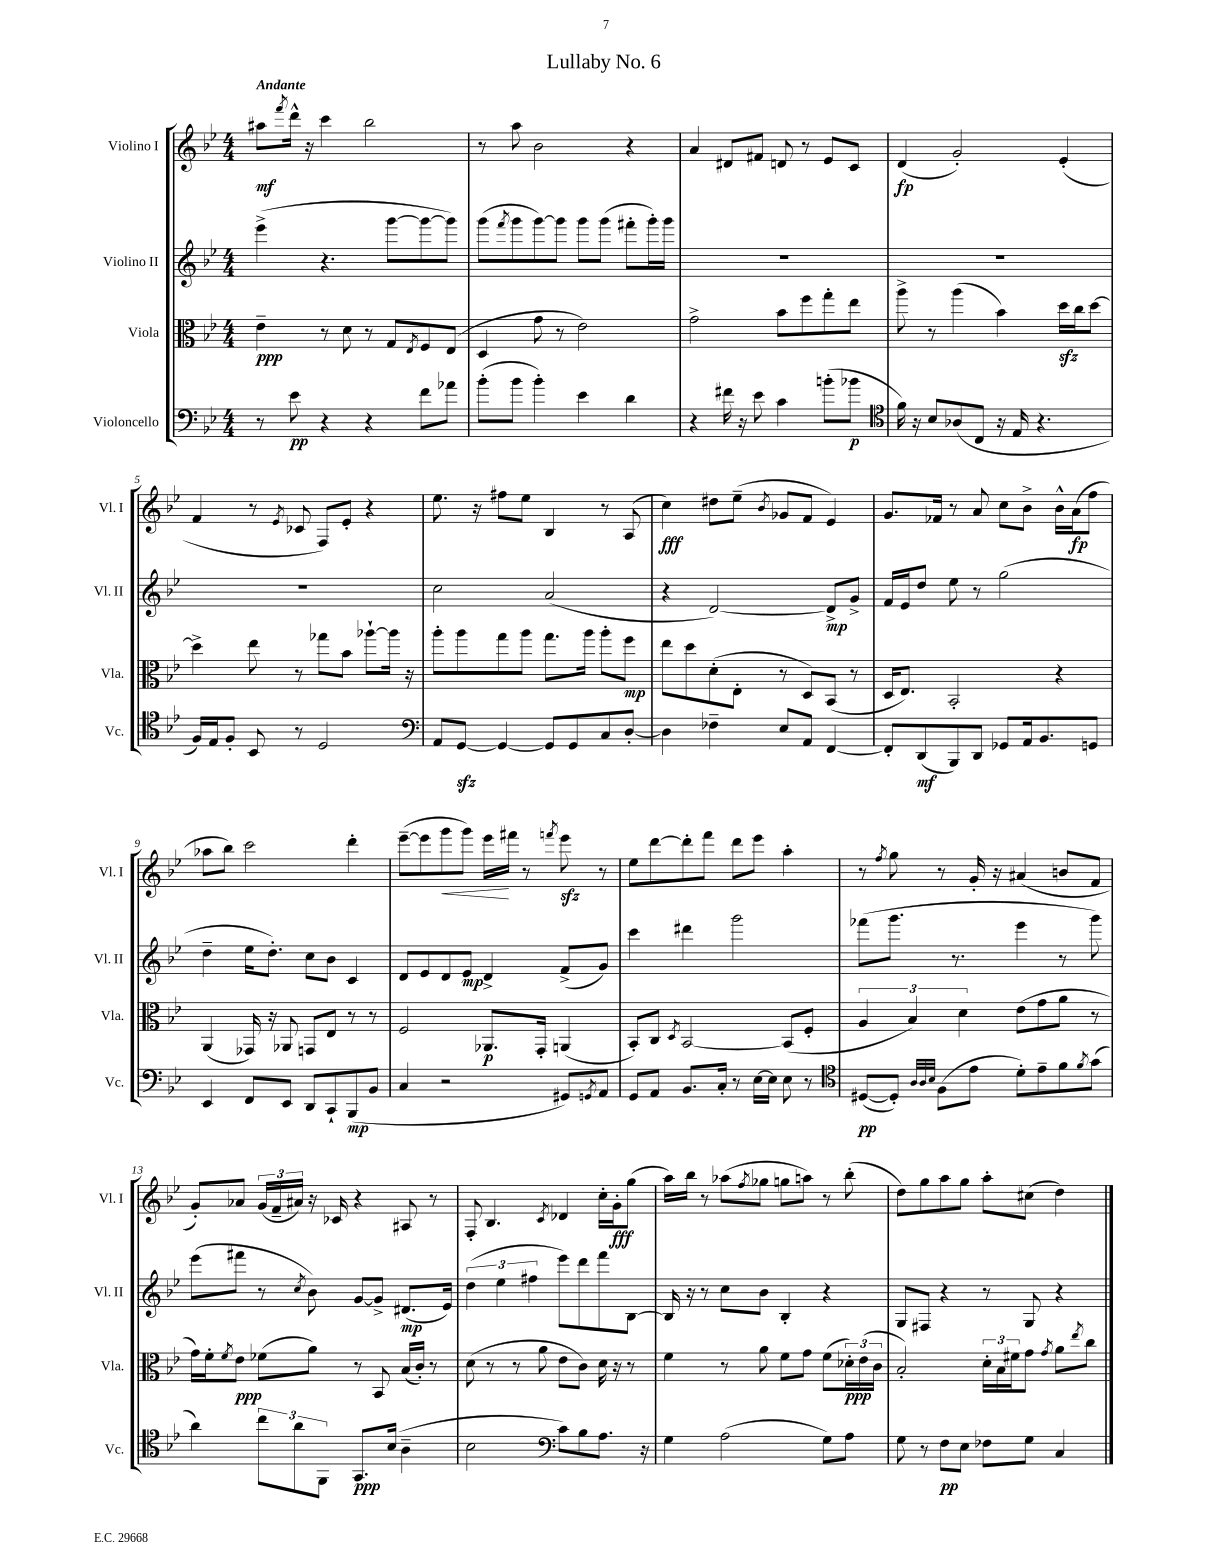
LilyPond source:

\header { title = "Lullaby No. 6" }
<<
\new StaffGroup <<
\new Staff = "s0" \with { instrumentName = "Violino I" shortInstrumentName = "Vl. I" } {
    \clef treble \key bes \major \numericTimeSignature \time 4/4 \tempo "Andante"
    ais''8\mf \acciaccatura { f'''8 } d'''16-^ r16 c'''4 bes''2 |
    r8 a''8 bes'2 r4 |
    a'4 dis'8 fis'8 d'8 r8 ees'8 c'8 |
    d'4\fp( g'2-.) ees'4-.( |
    f'4 r8 \acciaccatura { ees'8 } ces'8 f8) ees'8-. r4 |
    ees''8. r16 fis''8 ees''8 bes4 r8 a8( |
    c''4\fff) dis''8 ees''8--( \acciaccatura { bes'8 } ges'8 f'8 ees'4) |
    g'8. fes'16 r8 a'8 c''8 bes'8-> bes'16-^ a'16\fp( f''8 |
    aes''8 bes''8) c'''2 d'''4-. |
    ees'''8~--( ees'''8 g'''8\< g'''8) ees'''16\! fis'''16 r8 \acciaccatura { f'''8 } ees'''8\sfz r8 |
    ees''8 d'''8~ d'''8-. f'''8 d'''8 ees'''8 a''4-. |
    r8 \acciaccatura { f''8 } g''8 r8 g'16-. r16 ais'4( b'8 f'8 |
    g'8-.) aes'8 \tuplet 3/2 { g'16( f'16-- ais'16) } r16 ces'16 r4 ais8 r8 |
    f8-. bes4. \acciaccatura { c'8 } des'4 c''16-. g'16-.\fff g''8( |
    a''16) bes''16 r8 aes''8( \acciaccatura { f''8 } ges''8 g''8 a''8) r8 bes''8-.( |
    d''8) g''8 a''8 g''8 a''8-. cis''8( d''4) \bar "|." |
}
\new Staff = "s1" \with { instrumentName = "Violino II" shortInstrumentName = "Vl. II" } {
    \clef treble \key bes \major \numericTimeSignature \time 4/4
    ees'''4->( r4. g'''8~ g'''8~ g'''8) |
    g'''8( \acciaccatura { f'''8 } g'''8 g'''8~) g'''8 g'''8 g'''8( fis'''8-. g'''16-.) g'''16 |
    R1 |
    R1 |
    R1 |
    c''2 a'2( |
    r4 d'2~) d'8->\mp g'8-> |
    f'16 ees'16 d''8 ees''8 r8 g''2( |
    d''4-- ees''16 d''8.-.) c''8 bes'8 c'4 |
    d'8 ees'8 d'8 ees'8\mp d'4-> f'8->( g'8) |
    c'''4 dis'''4 g'''2 |
    fes'''8( g'''8. r8. ees'''4 r8 g'''8) |
    ees'''8( fis'''8 r8 \acciaccatura { c''8 } bes'8) g'8~ g'8-> dis'8.\mp( ees'16) |
    \tuplet 3/2 { d''4( ees''4 fis''4 } ees'''8) d'''8 f'''8 bes8~ |
    bes16 r16 r8 c''8 bes'8 bes4-. r4 |
    g8 fis8 r4 r8 g8 r4 \bar "|." |
}
\new Staff = "s2" \with { instrumentName = "Viola" shortInstrumentName = "Vla." } {
    \clef alto \key bes \major \numericTimeSignature \time 4/4
    ees'4--\ppp r8 d'8 r8 g8 \acciaccatura { ees8 } f8 ees8( |
    d4 g'8 r8 ees'2) |
    g'2-> bes'8 f''8 g''8-. ees''8 |
    a''8-> r8 a''4( bes'4) d''16\sfz c''16 d''8~ |
    d''4-> ees''8 r8 ges''8 bes'8 aes''8~-! aes''16 r16 |
    a''8-. a''8 g''8 a''8 g''8. a''16 a''8-. f''8\mp |
    ees''8 d''8 d'8-.( ees8-. r8 d8) bes,8( r8 |
    d16 ees8.) bes,2-. r4 |
    a,4( ges,16) r16 aes,8 g,8 ees8 r8 r8 |
    f2 aes,8.\p g,16-. a,4( |
    bes,8-.) c8 \acciaccatura { d8 } bes,2~ bes,8( f8-. |
    \tuplet 3/2 { a4 bes4) d'4 } ees'8( g'8 a'8 r8 |
    g'16) f'16-. \acciaccatura { f'8 } ees'8\ppp fes'8( a'8) r8 bes,8 bes16( c'16-.) r8 |
    d'8( r8 r8 a'8 ees'8 c'8) d'16 r16 r8 |
    f'4 r8 a'8 f'8 g'8 f'8( \tuplet 3/2 { des'16-.\ppp) ees'16( c'16 } |
    bes2-.) \tuplet 3/2 { d'16-. bes16 fis'16 } g'8 \acciaccatura { g'8 } a'8 \acciaccatura { ees''8 } c''8 \bar "|." |
}
\new Staff = "s3" \with { instrumentName = "Violoncello" shortInstrumentName = "Vc." } {
    \clef bass \key bes \major \numericTimeSignature \time 4/4
    r8 ees'8\pp r4 r4 f'8 aes'8 |
    bes'8-.( bes'8 bes'4-.) ees'4 d'4 |
    r4 fis'16 r16 ees'8 c'4 b'8-.( bes'8\p |
    \clef tenor f'16) r16 bes8 aes8( c8 r16 ees16 r4. |
    f16) ees16 f8-. bes,8 r8 d2 |
    \clef bass a,8 g,8~\sfz g,4~ g,8 g,8 c8 d8~-. |
    d4 fes4-- ees8 a,8 f,4~ |
    f,8-. d,8\mf( bes,,8) d,8 ges,8 a,16 bes,8. g,8 |
    ees,4 f,8 ees,8 d,8 c,8-! bes,,8\mp( bes,8 |
    c4 r2 gis,8) \acciaccatura { g,8 } a,8 |
    g,8 a,8 bes,8. c16-. r8 ees16~ ees16 ees8 r8 |
    \clef tenor dis8~\pp( dis8-.) \grace { a32 a32 bes32 } f8( ees'8 d'8-.) ees'8-- f'8 \acciaccatura { f'8 } g'8( |
    a'4) \tuplet 3/2 { c''8 a'8 f,8 } g,8.\ppp bes16( a4-- |
    bes2 \clef bass c'8) bes8 a8. r16 |
    g4 a2( g8) a8 |
    g8 r8 f8\pp ees8 fes8 g8 c4 \bar "|." |
}
>>
>>
